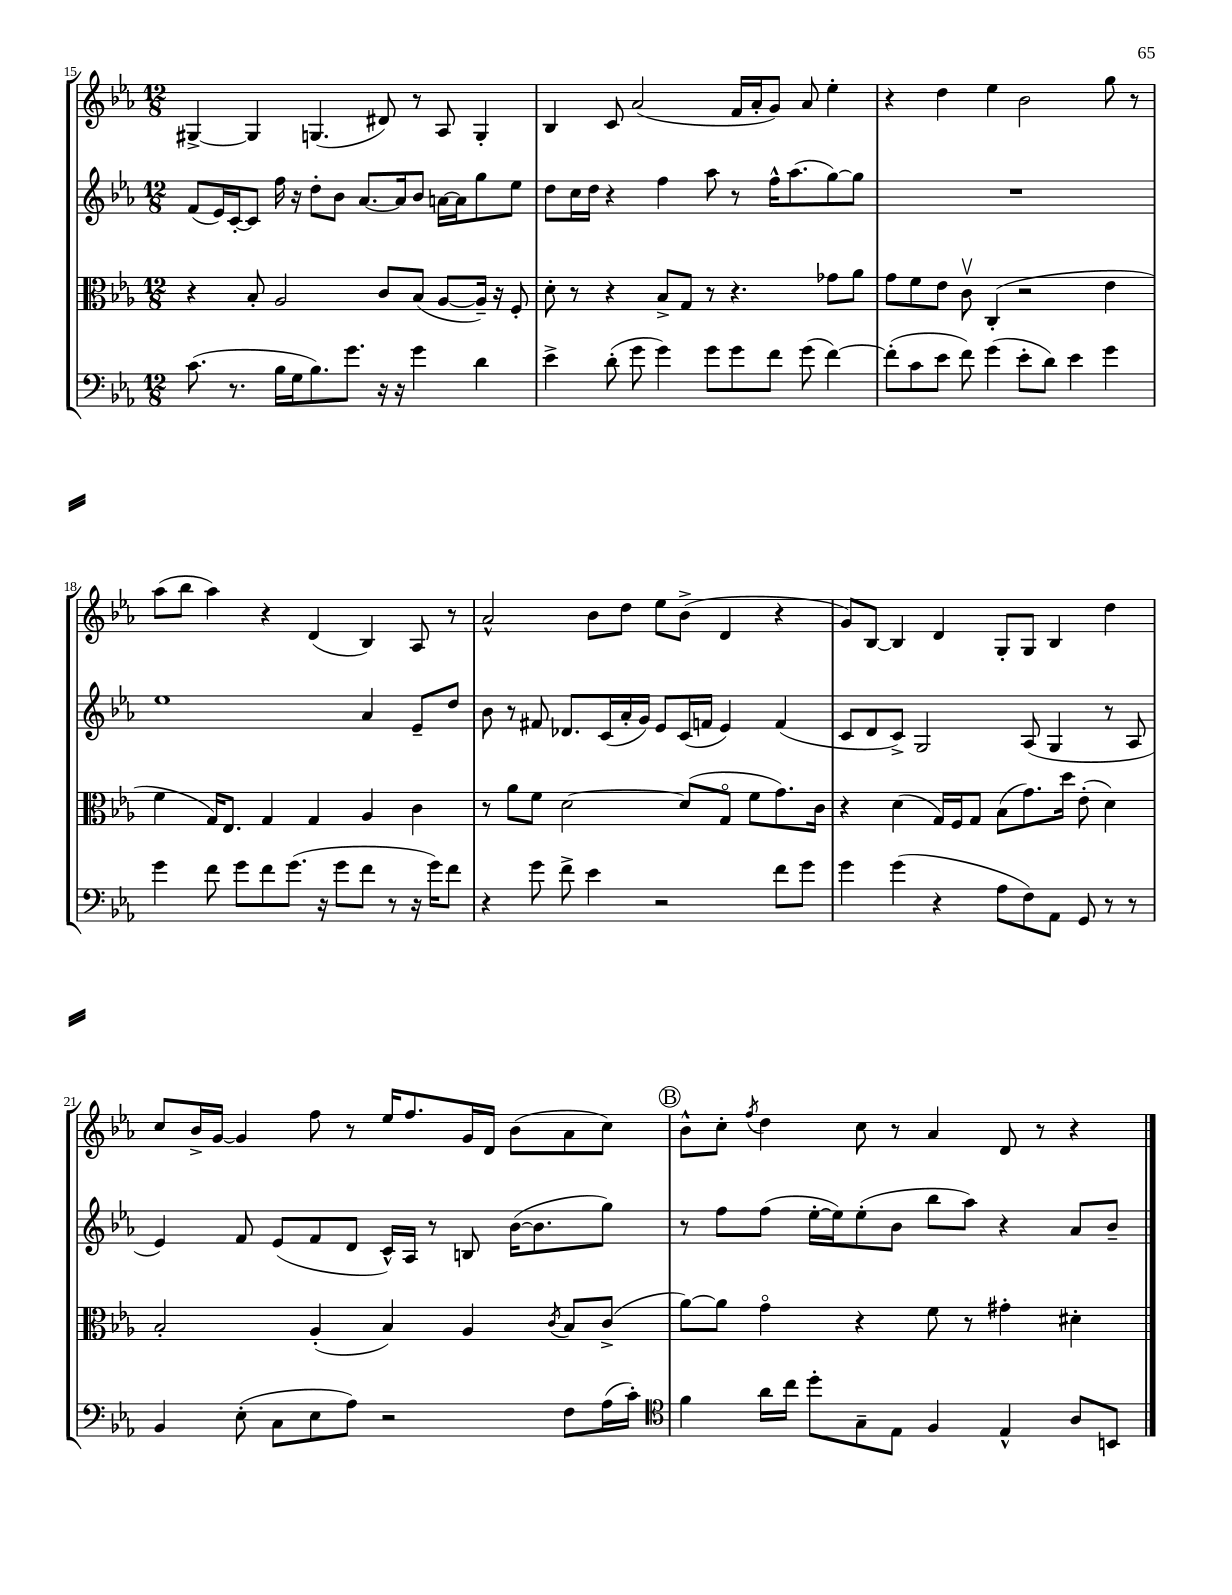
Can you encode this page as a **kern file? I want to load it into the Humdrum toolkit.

**kern	**kern	**kern	**kern
*part4	*part3	*part2	*part1
*staff4	*staff3	*staff2	*staff1
*clefF4	*clefC3	*clefG2	*clefG2
*k[b-e-a-]	*k[b-e-a-]	*k[b-e-a-]	*k[b-e-a-]
*M12/8	*M12/8	*M12/8	*M12/8
=15	=15	=15	=15
(8.c\	4r	(8f/L	[4G#X^/
.	.	16e-/L)	.
8.r	.	[16c'/J	.
.	8B-'/	8c/J]	4G#/]
16B-\LL	2A-/	16ff\	.
16G\J	.	16r	.
8.B-\)	.	8dd'\L	(4.Gn/
.	.	8b-\J	.
8.g\J	.	.	.
.	.	[8.a-/L	.
16r	8c/L	.	8d#X/)
16r	.	16a-/k]	.
4g\	(8B-/J	8b-/J	8r
.	[8A-/L	[16an\LL	8A-/
.	.	16a\J]	.
4d\	16A-~/Jk])	8gg\	4G'/
.	16r	.	.
.	8F'/	8ee-\J	.
=16	=16	=16	=16
4e-^\	8d'\	8dd\L	4B-/
.	8r	16cc\L	.
.	.	16dd\JJ	.
(8d'\	4r	4r	8c/
8g\	.	.	(2a-/
4g\)	8B-^/L	4ff\	.
.	8G/J	.	.
8g\L	8r	8aa-\	.
8g\	4.r	8r	16f/LL
.	.	.	16a-'/J
8f\J	.	16ff^^\KL	8g/J)
.	.	(8.aa-\	.
(8g\	.	.	8a-/
[4f\)	8g-X\L	[8gg\)	4ee-'\
.	8a-\J	8gg\J]	.
=17	=17	=17	=17
(8f'\L]	8g\L	1.r	4r
8c\	8f\	.	.
8e-\J	8e-\J	.	4dd\
8f\)	8cv\	.	.
(4g\	(4C'/	.	4ee-\
8e-'\L	2r	.	2b-\
8d\J)	.	.	.
4e-\	.	.	.
4g\	4e-\	.	8gg\
.	.	.	8r
!!LO:LB:g=z
=18	=18	=18	=18
4g\	4f\	1ee-	(8aa-\L
.	.	.	8bb-\J
8f\	16G/KL)	.	4aa-\)
.	8.E-/J	.	.
8g\L	.	.	.
8f\	4G/	.	4r
(8.g\J	.	.	.
.	4G/	.	(4d/
16r	.	.	.
8g\L	.	.	.
8f\J	4A-/	4a-/	4B-/)
8r	.	.	.
16r	4c\	8e-~/L	8A-/
16g\KL)	.	.	.
8f\J	.	8dd/J	8r
=19	=19	=19	=19
4r	8r	8b-\	2a-^^/
.	8a-\L	8r	.
8g\	8f\J	8f#X/	.
8f^\	[2d\	8.d-X/L	.
4e-\	.	.	8b-\L
.	.	(16c/L	.
.	.	16a-'/	8dd\J
.	.	16g/JJ)	.
2r	.	8e-/L	8ee-\L
.	(8d/L]	(16c/L	(8b-^\J
.	.	16fn/JJ	.
.	8G/J	4e-/)	4d/
.	8f\L	.	.
8f\L	8.g\)	(4f/	4r
8g\J	.	.	.
.	16c\Jk	.	.
=20	=20	=20	=20
4g\	4r	8c/L	8g/L)
.	.	8d/	[8B-/J
(4g\	(4d\	8c^/J)	4B-/]
.	.	2G/	.
4r	16G/LL)	.	4d/
.	16F/J	.	.
.	8G/J	.	.
8A-\L	(8B-\L	.	8G'/L
8F\)	8.g\)	(8A-/	8G/J
8AA-\J	.	4G/	4B-/
.	16dd\Jk	.	.
8GG/	(8e-'\	.	.
8r	4d\)	8r	4dd\
8r	.	8A-/	.
!!LO:LB:g=z
=21	=21	=21	=21
4BB-/	2B-'/	4e-/)	8cc/L
.	.	.	16b-^/L
.	.	.	[16g/JJ
(8E-'\	.	8f/	4g/]
8C\L	.	(8e-/L	.
8E-\	(4A-'/	8f/	8ff\
8A-\J)	.	8d/J	8r
2r	4B-/)	16c^^/LL)	16ee-/KL
.	.	16A-/JJ	8.ff/
.	.	8r	.
.	4A-/	8Bn/	16g/L
.	.	.	16d/JJ
.	.	([16b-\KL	(8b-\L
.	.	8.b-\]	.
.	8qc/	.	.
8F\L	8B-/L	.	8a-\
(16A-\L	(8c^/J	8gg\J)	8cc\J)
16c'\JJ)	.	.	.
!!LO:REH:place=s1:t=B
=22	=22	=22	=22
*clefC4	*	*	*
4f\	[8a-\L)	8r	8b-^^\L
.	8a-\J]	8ff\L	8cc'\J
.	.	.	8qff/
16a-\LL	4g\	(8ff\J	4dd\
16cc\JJ	.	.	.
8dd'\L	.	[16ee-'\LL	.
.	.	16ee-\J])	.
8G~\	4r	(8ee-'\	8cc\
8E-\J	.	8b-\J	8r
4F/	8f\	8bb-\L	4a-/
.	8r	8aa-\J)	.
4E-^^/	4g#X'\	4r	8d/
.	.	.	8r
8A-/L	4d#X'\	8a-/L	4r
8BBn/J	.	8b-~/J	.
==	==	==	==
*-	*-	*-	*-
